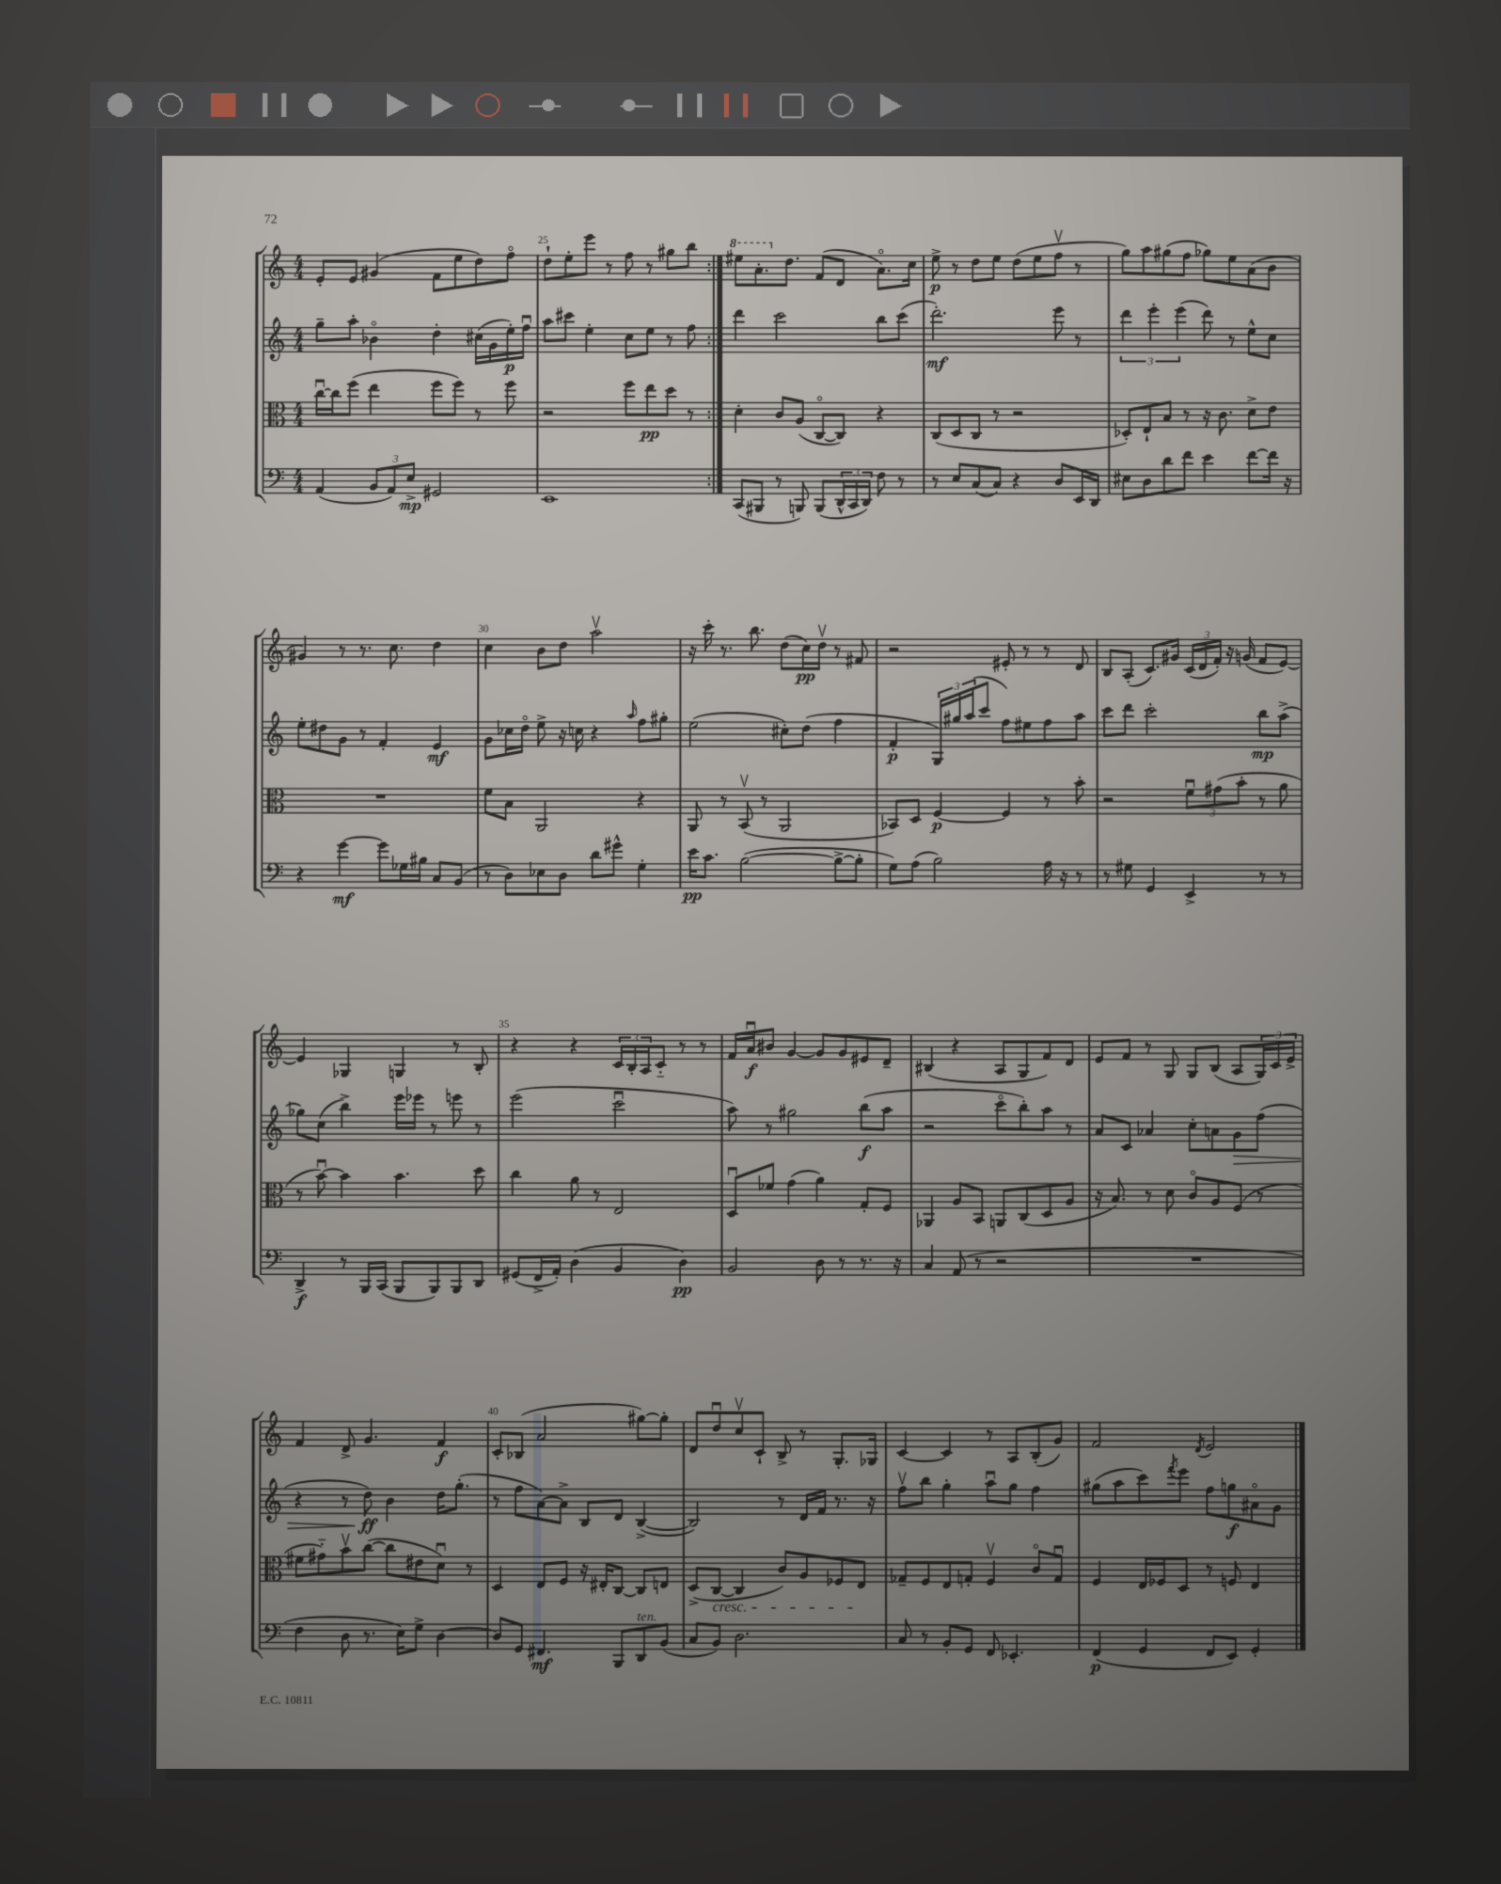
<<
\new StaffGroup <<
\new Staff = "s0" {
    \clef treble \key c \major \numericTimeSignature \time 4/4
    \repeat volta 2 { e'8-. e'8 gis'4( f'8 e''8 d''8) f''8\flageolet |
    d''8-! e''8-. e'''8 r8 f''8 r8 gis''8 b''8 | }
    \ottava #1 eis'''8 a''8.-. \ottava #0 d''8. f'8( d'8 a'8.\flageolet) c''16 |
    e''8->\p r8 d''8 e''8 d''8( e''8 f''8\upbow r8 |
    g''8) a''8 gis''8( f''8 ges''8) e''8 a'8( b'8 |
    gis'4) r8 r8. c''8. d''4 |
    c''4 b'8 d''8 a''2\upbow |
    r16 c'''16-. r8. b''8. d''8( c''16\pp) d''16\upbow r8 fis'8 |
    r2 eis'8-. r8 r8 d'8 |
    b8 a8-.( c'8.) gis'16 \tuplet 3/2 { c'16( d'16 f'16-.) } r16 g'16( f'8 e'8~) |
    e'4 ges4 g4 r8 b8-. |
    r4 r4 \tuplet 3/2 { c'16 b16-. a16 } c'8-_ r8 r8 |
    f'16 a'16\downbow\f bis'8 g'4~ g'8 g'8 eis'8 d'8-- |
    bis4( r4 a8 g8 f'8) d'8 |
    e'8 f'8 r8 g8 g8 b8( a8 \tuplet 3/2 { g16) c'16 e'16-> } |
    f'4 d'8-> g'4. f'4\f |
    c'8-. bes8( a'2 gis''8~) gis''8-. |
    d'8 d''8\downbow c''8\upbow c'8-! b8-> r8 g8.-. ges16 |
    c'4~ c'4 r8 a8 b8-.( g'8) |
    f'2 \acciaccatura { d'8 } e'2 \bar "|." |
}
\new Staff = "s1" {
    \clef treble \key c \major \numericTimeSignature \time 4/4
    \repeat volta 2 { g''8-- a''8-. bes'4\flageolet d''4-. cis''16( g'16 e''16-.\p) f''16\downbow |
    a''8 cis'''8 e''4-. c''8 e''8 r8 f''8 | }
    d'''4 c'''2 b''8 c'''8( |
    d'''2.-.\mf) e'''8 r8 |
    \tuplet 3/2 { d'''4 e'''4-. e'''4( } d'''8) r8 e''8-^ c''8 |
    e''8-. dis''8 g'8 r8 f'4-. e'4\mf |
    g'8 ces''16 d''16\flageolet e''8-> r16 c''16 r4 \grace { a''16 } f''8 gis''8-. |
    e''2( cis''8-.) d''8( f''4 |
    f'4-.\p \tuplet 3/2 { g16) gis''16 a''16( } c'''8 f''8) eis''8 f''8 a''8 |
    c'''8 d'''8 c'''2-. b''8\mp a''8->( |
    ges''8) c''8( b''4->) e'''16 ees'''16 r8 e'''8 r8 |
    e'''2( c'''2\downbow |
    a''8) r8 gis''2 b''8\f( a''8 |
    r2 c'''8\flageolet b''8-.) a''8 r8 |
    a'8 c'8 aes'4 c''8-. a'8 g'8\> f''8( |
    r4 r8 d''8\ff\!) b'4 d''16 g''8.-.( |
    r8 f''8 a'8~) a'8-> b8 d'8 b4~->( |
    b2) r8 d'16 f'16 r8. r16 |
    f''8\upbow b''8 g''4-. a''8\downbow g''8 f''4 |
    gis''8( a''8 c'''8) \acciaccatura { f'''8 } e'''8 f''8 g''8\f ais'8\flageolet g'8 \bar "|." |
}
\new Staff = "s2" {
    \clef alto \key c \major \numericTimeSignature \time 4/4
    \repeat volta 2 { c''16~\downbow c''16 f''8( e''4 f''8 f''8) r8 f''8 |
    r2 f''8 e''8\pp d''8 r8 | }
    d'4-. c'8 a8( c8~\flageolet c8) r4 |
    c8( d8 c8 r8 r2 |
    des8-.) e8-! b8 r8 r16 c'8. d'8-> e'8 |
    R1 |
    f'8 b8 a,2 r4 |
    a,8 r8 b,8\upbow( r8 a,2 |
    bes,8) d8 f4~\p f4 r8 b'8-. |
    r2 \tuplet 3/2 { f'8\downbow gis'8( b'8-. } r8 a'8 |
    r8 b'8~\downbow) b'4 b'4. d''8 |
    c''4 a'8 r8 e2 |
    d8\downbow fes'8 g'4( a'4) g8-. f8 |
    aes,4 a8 b,8 a,8 c8( d8 a8 |
    r16 b8.) r8 d'8 c'8\flageolet a8 f8( r8 |
    fis'8 gis'8-_) b'8\upbow c''8~( c''8 eis'8 d'8\downbow) r8 |
    d4 e8 f8 r16 eis16-. c8~ c8 e8 |
    d8->( c8~\cresc c4 c'8) a8 fes8 e8\! |
    ges8-- f8 e8 g8-. f4\upbow c'8\flageolet g8\downbow |
    f4 e16 fes16 d8 r8 f8 e4 \bar "|." |
}
\new Staff = "s3" {
    \clef bass \key c \major \numericTimeSignature \time 4/4
    \repeat volta 2 { a,4( \tuplet 3/2 { b,8 a,8) e8->\mp } gis,2 |
    e,1 | }
    c,8( bis,,8 r8 b,,8) b,,8( \tuplet 3/2 { d,16-^ c,16 d,16) } f8 r8 |
    r8 e8 c8( c8) r4 d8 e,16 d,16 |
    eis8 d8 d'8 f'8 e'4 f'8~ f'16 r16 |
    r4 g'4~\mf g'8 ges16 bis16 c8 b,8( |
    r8 d8) ees8 d8 d'8 gis'8-^ g4-. |
    e'16\pp c'8. b2~( b8~-> b8-. |
    g8) a8( b2) a16 r16 r8 |
    r8 gis8 g,4 e,4-> r8 r8 |
    d,4->\f r8 b,,16 c,16( b,,8 b,,8) b,,8 d,8 |
    gis,8( f,16-> a,16-.) d4( b,4 d4\pp) |
    b,2 d8 r8 r8. r16 |
    c4 a,8( r8 r2 |
    R1 |
    f4 d8 r8. e16) g8-> d4~ |
    d8 g,8 fis,4.\mf b,,8 d,8^\markup { \italic "ten." } b,8( |
    c8 b,8) d2. |
    c8 r8 b,8-. g,8 f,8 ees,4.-. |
    f,4\p( g,4 f,8 e,8) g,4-. \bar "|." |
}
>>
>>
\layout { \context { \Score currentBarNumber = #24 \override BarNumber.break-visibility = ##(#f #t #t) barNumberVisibility = #(every-nth-bar-number-visible 5) } }
